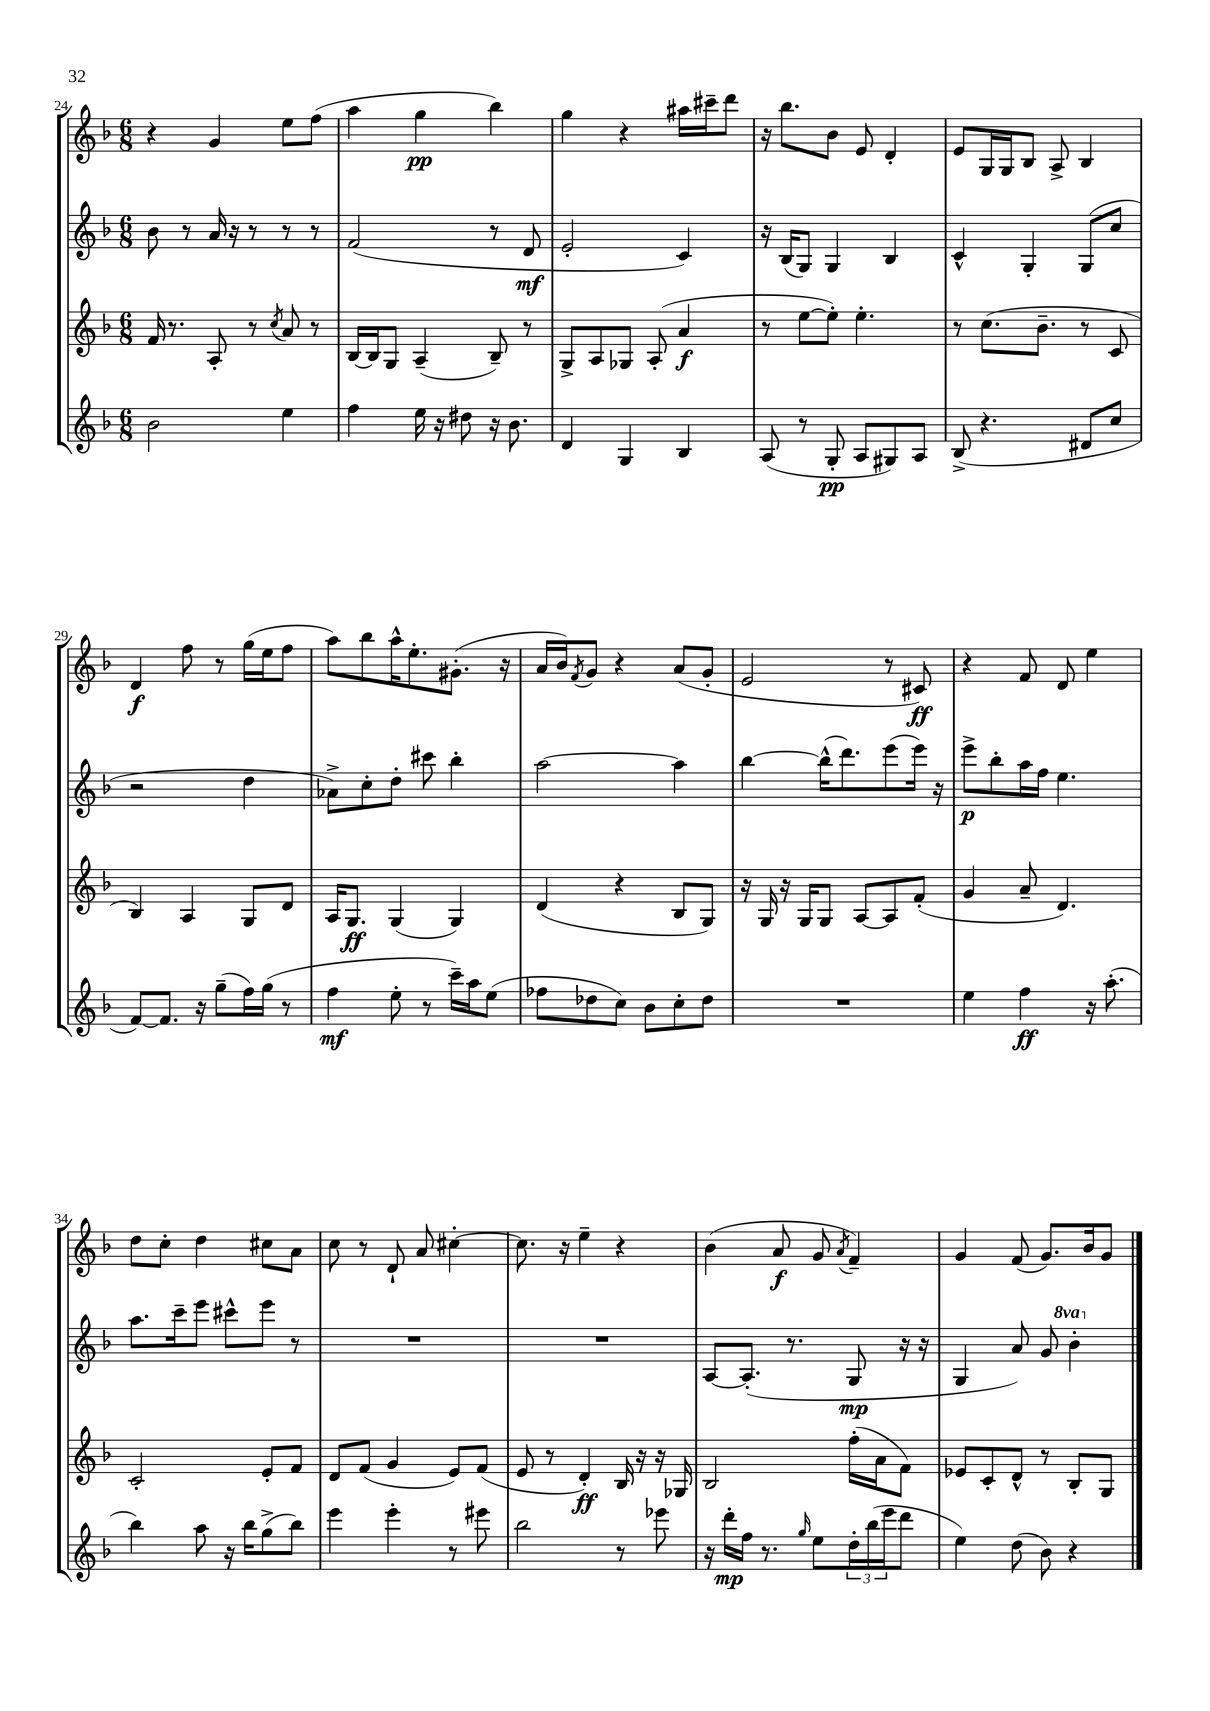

**kern	**kern	**kern	**kern
*staff4	*staff3	*staff2	*staff1
*clefG2	*clefG2	*clefG2	*clefG2
*k[b-]	*k[b-]	*k[b-]	*k[b-]
*M6/8	*M6/8	*M6/8	*M6/8
2b-	16f	8b-	4r
.	8.r	.	.
.	.	8r	.
.	8A'	16a	4g
.	.	16r	.
.	8r	8r	.
.	8qcc	.	.
4ee	8a	8r	8ee
.	8r	8r	(8ff
=	=	=	=
4ff	[16B-	(2f	4aa
.	16B-]	.	.
.	8G	.	.
16ee	(4A~	.	4gg
16r	.	.	.
8dd#	.	.	.
16r	8B-~)	8r	4bb-)
8.b-	.	.	.
.	8r	8d	.
=	=	=	=
4d	8G^	2e'	4gg
.	8A	.	.
4G	8G-	.	4r
.	(8A'	.	.
4B-	4a	4c)	16aa#
.	.	.	16ccc#~
.	.	.	8ddd
=	=	=	=
(8A	8r	16r	16r
.	.	(16B-	8.bb-
8r	[8ee	8G)	.
8G'	8ee'])	4G	8b-
8A	4.ee'	.	8e
8G#)	.	4B-	4d'
8A	.	.	.
=	=	=	=
(8B-^	8r	4c^^	8e
4.r	(8.cc	.	16G
.	.	.	16G
.	.	4G'	8B-
.	8.b-~	.	.
.	.	.	8A^
8d#	8r	(8G	4B-
8cc	8c	8cc	.
=	=	=	=
[8f)	4B-)	2r	4d
8.f]	.	.	.
.	4A	.	8ff
16r	.	.	.
(8gg~	.	.	8r
16ff)	8G	4dd	(16gg
(16gg	.	.	16ee
8r	8d	.	8ff
=	=	=	=
4ff	16A	8a-^)	8aa)
.	8.G	.	.
.	.	8cc'	8bb-
8ee'	(4G	8dd'	16aa^^
.	.	.	8.ee'
8r	.	8ccc#	.
16ccc~)	4G)	4bb-'	(8.g#'
16aa	.	.	.
(8ee	.	.	.
.	.	.	16r
=	=	=	=
8ff-	(4d	[2aa	16a
.	.	.	16b-)
.	.	.	8qf
8dd-	.	.	8g
8cc)	4r	.	4r
8b-	.	.	.
8cc'	8B-	4aa]	(8a
8dd-	8G)	.	8g'
=	=	=	=
2.r	16r	[4bb-	2e
.	16G	.	.
.	16r	.	.
.	16G	.	.
.	8G	(16bb-^^]	.
.	.	8.ddd)	.
.	[8A	.	.
.	8A]	(8eee	8r
.	(8f'	16eee)	8c#)
.	.	16r	.
=	=	=	=
4ee	4g	8eee^	4r
.	.	8bb-'	.
4ff	8a~	16aa	8f
.	.	16ff	.
.	4.d)	4.ee	8d
16r	.	.	4ee
(8.aa'	.	.	.
=	=	=	=
4bb-)	2c'	8.aa	8dd
.	.	.	8cc'
.	.	16ccc~	.
8aa	.	8eee	4dd
16r	.	8ccc#^^	.
16bb-	.	.	.
(8gg^	8e'	8eee	8cc#
8bb-)	8f	8r	8a
=	=	=	=
4eee	8d	2.r	8cc
.	(8f	.	8r
4eee'	4g	.	8d`
.	.	.	8a
8r	8e)	.	[4cc#'
8eee#	(8f	.	.
=	=	=	=
2bb-	8e	2.r	8.cc#]
.	8r	.	.
.	.	.	16r
.	4d')	.	4ee~
8r	16B-	.	4r
.	16r	.	.
8eee-	16r	.	.
.	16G-	.	.
=	=	=	=
16r	2B-	[8A	(4b-
16ddd'	.	.	.
16ff	.	(8.A']	.
8.r	.	.	.
.	.	.	8a
.	.	8.r	.
16qqgg	.	.	.
8ee	.	.	8g
.	.	.	8qa
24dd'	(16ff'	8G	4f~)
(24bb-	.	.	.
.	16a	.	.
24eee	.	.	.
8ddd	8f)	16r	.
.	.	16r	.
=	=	=	=
4ee)	8e-	4G	4g
.	8c'	.	.
(8dd	8d^^	8a)	(8f
8b-)	8r	8g	8.g)
4r	8B-'	4bb-'	.
.	.	.	16b-
.	8G	.	8g
==	==	==	==
*-	*-	*-	*-
